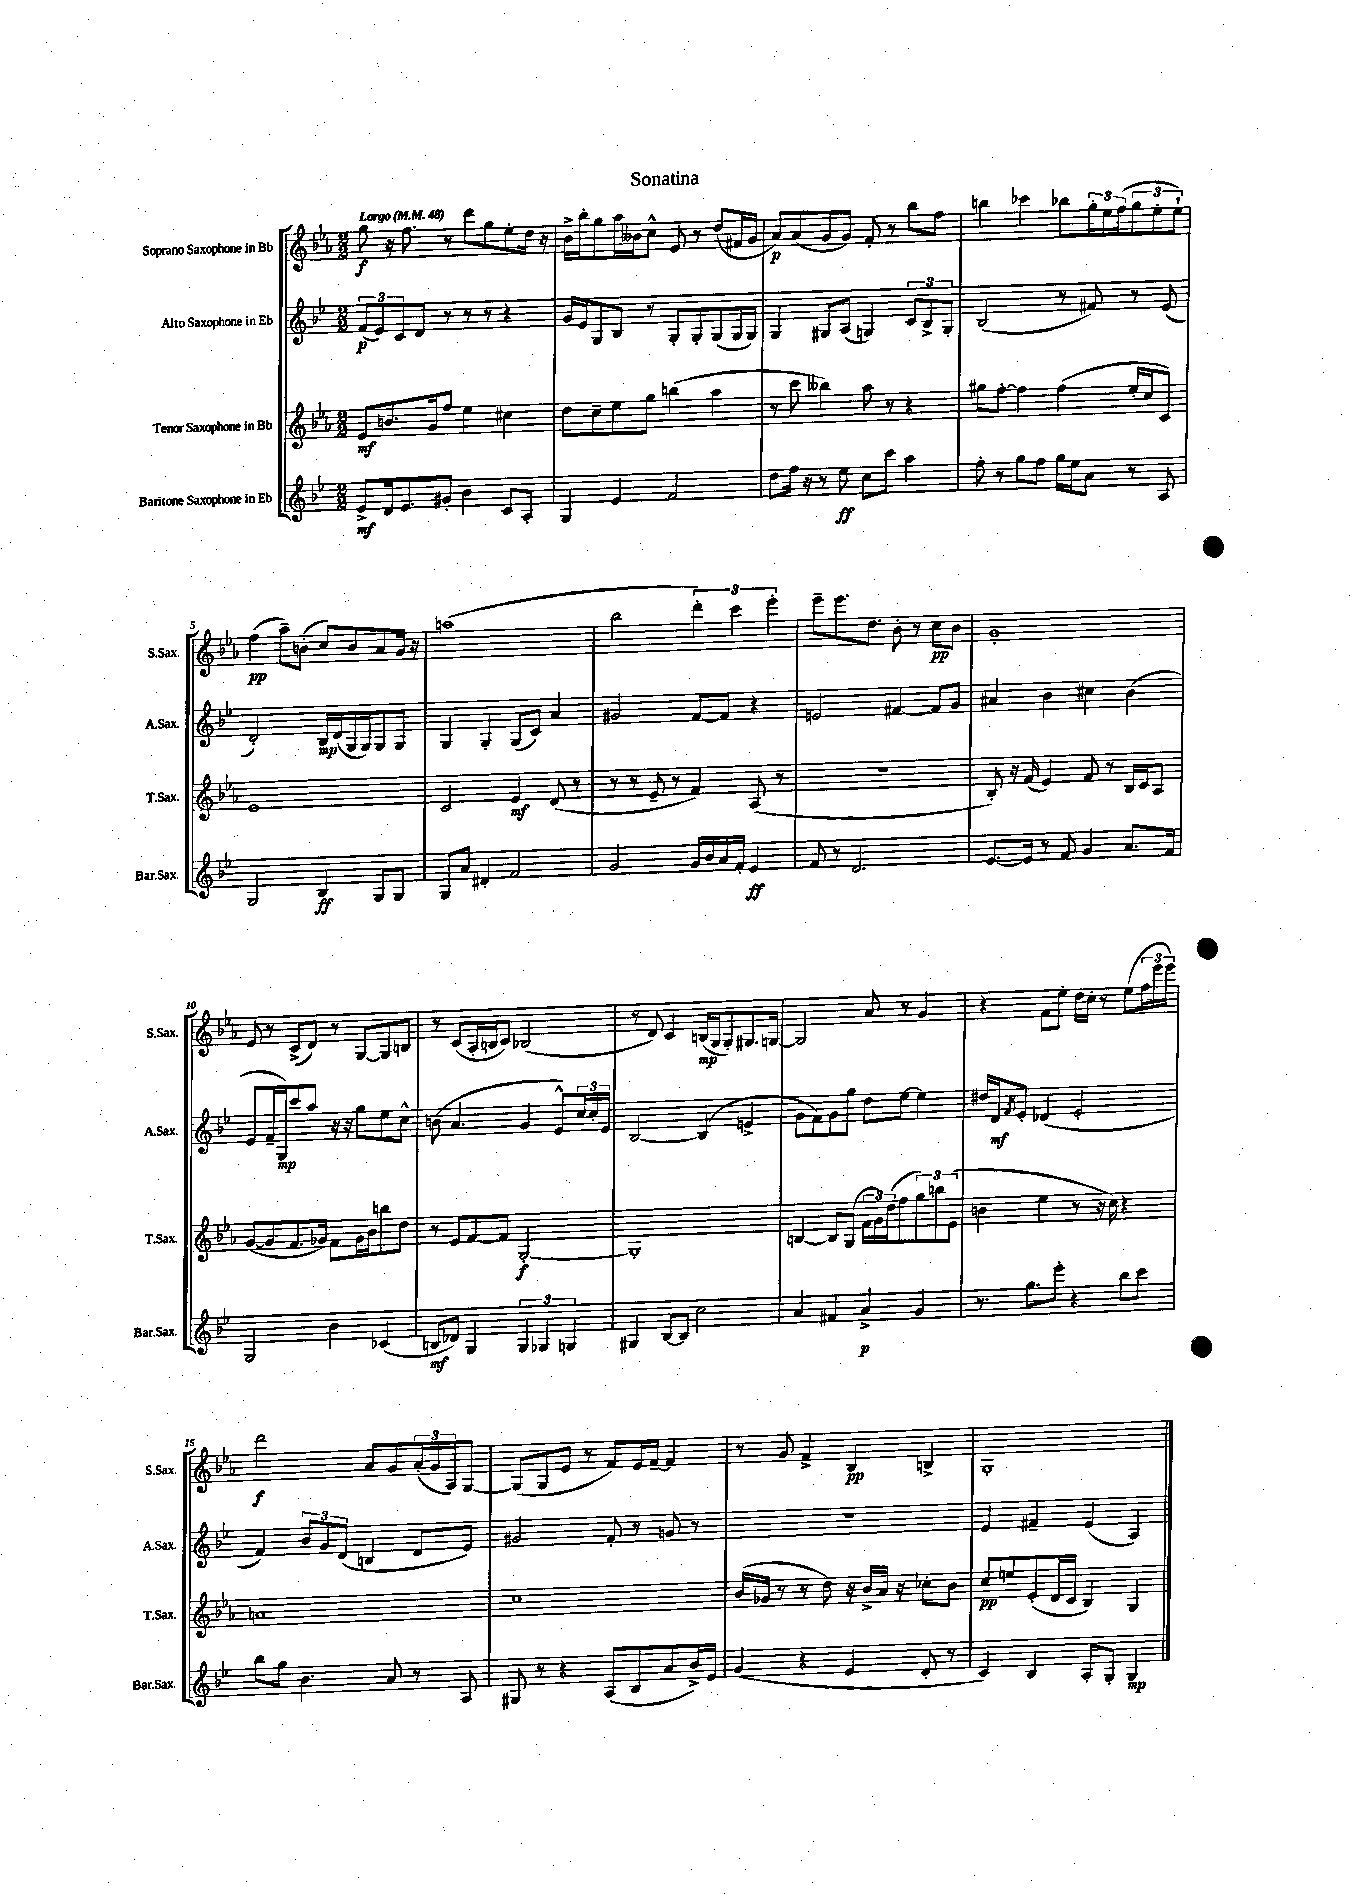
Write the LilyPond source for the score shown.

\header { title = "Sonatina" }
<<
\new StaffGroup <<
\new Staff = "s0" \with { instrumentName = "Soprano Saxophone in Bb" shortInstrumentName = "S.Sax." } {
    \clef treble \key ees \major \numericTimeSignature \time 2/2 \tempo "Largo" 4 = 48
    g''8\f r16 f''8. r8 d'''8 g''8 ees''8-. d''16 r16 |
    bes'16-> bes''16-. g''8 aes''16 beses'16 c''8-^ ees'8 r8 d''8( fis'16 g'16 |
    aes'8\p) aes'8( g'8 g'8) f'8-. r8 bes''8 f''8 |
    b''4 ces'''4 bes''8 \tuplet 3/2 { g''16-. ees''16 f''16( } \tuplet 3/2 { g''8 ees''8-. ees''8-!) } |
    f''4\pp( aes''8--) b'8-.( c''8) b'8 aes'8 g'16 r16 |
    a''1( |
    bes''2 \tuplet 3/2 { d'''4-.) c'''4 ees'''4-. } |
    ees'''8-- ees'''8. d''8. bes'8-. r8 c''8\pp bes'8 |
    g'1-. |
    ees'8 r8 c'8->( d'8) r8 g8~ g8 b8 |
    r8 c'8( aes16-. b16 c'8) bes2( |
    r8 d'8) c'4 b16\mp( g16 g8-.) gis8. g16~ |
    g2 aes'8 r8 g'4 |
    r4 f'8 ees''8-. d''16 c''16-. r8 ees''8( \tuplet 3/2 { f''16 ees'''16 ees'''16) } |
    d'''2\f aes'8 g'8 \tuplet 3/2 { aes'16-.( g'16 aes16) } g8~ |
    g8( g8 ees'8 r8 f'8) ees'16 f'16~-- f'4 |
    r8 g'8 f'4-> bes4\pp b4-> |
    g1-. \bar "|." |
}
\new Staff = "s1" \with { instrumentName = "Alto Saxophone in Eb" shortInstrumentName = "A.Sax." } {
    \clef treble \key bes \major \numericTimeSignature \time 2/2
    \tuplet 3/2 { f'8\p( ees'8) c'8 } d'8 r8 r8 r8 r4 |
    g'16 ees'16 g8 bes8 r8 g8-. g8-. g8( g16 g16) |
    g4 gis8 a8( g4) \tuplet 3/2 { c'8 bes8-> g8-. } |
    bes2( r8 fis'8) r8 ees'8( |
    d'2-.) bes16\mp d'16( g16 g16) g8 g8 |
    g4 g4-. g8( c'8) a'4 |
    gis'2 f'8~ f'8 r4 |
    e'2 fis'4~ fis'8 g'8 |
    ais'4 bes'4 cis''4 bes'4( |
    ees'8 f'16-- g16\mp) c'''8 a''8 r16 r16 g''8 ees''8 c''8-^ |
    b'8( a'4. g'4 ees'8-^) \tuplet 3/2 { c''16 c''16-. ees'16 } |
    bes2~ bes4( e'4-> |
    g'8 f'8) g'8 g''8 d''8 ees''8~ ees''4 |
    dis''16 d'16\mf \acciaccatura { f'8 } ees'8-. des'4( ees'2-. |
    f'4) \tuplet 3/2 { bes'8 g'8 d'8( } b4 d'8 ees'8) |
    gis'2 f'8-. r8 g'8 r8 |
    r1 |
    ees'4 fis'4-- ees'4( a4) \bar "|." |
}
\new Staff = "s2" \with { instrumentName = "Tenor Saxophone in Bb" shortInstrumentName = "T.Sax." } {
    \clef treble \key ees \major \numericTimeSignature \time 2/2
    ees'8\mf b'8. g'16 f''8 ees''4 cis''4 |
    d''8 c''8-- ees''8 g''8 b''4( aes''4 |
    r8 c'''8 beses''4) aes''8 r8 r4 |
    gis''8 f''8~-. f''4 f''4( ees''16-. c''16 c'8) |
    ees'1 |
    c'2 ees'4\mf d'8( r8 |
    r8 r8 ees'8-- r8 f'4) aes8( r8 |
    R1 |
    bes8-.) r16 f'16( ees'4) f'8 r8 bes16 c'16 aes8 |
    g'8~( g'8 f'8. ges'16) f'8 ges'16 bes'16 b''8 d''8 |
    r8 ees'8 f'8~ f'8 g2~-.\f |
    g1-. |
    b4~ b8 g8( \tuplet 3/2 { f'16 g'16) d''16( } f''8 \tuplet 3/2 { g''8) b''8 ees'8( } |
    b'4 ees''4 r8 r16 c''16) r4 |
    a'1 |
    c''1 |
    bes'16( ges'16 r8 r8 d''8) r16 bes'16-> aes'16 r16 ces''8-. bes'8 |
    c''8\pp e''8 ees'8-.( d'16 c'16 bes4) g4 \bar "|." |
}
\new Staff = "s3" \with { instrumentName = "Baritone Saxophone in Eb" shortInstrumentName = "Bar.Sax." } {
    \clef treble \key bes \major \numericTimeSignature \time 2/2
    ees'8->\mf d'16 ees'8. gis'8-. bes'4 c'8 a8-. |
    g4 ees'4 f'2 |
    d''8 f''16 r16 r8 ees''8\ff c''8 c'''8 a''4 |
    f''8-. r8 g''8 f''8 g''16 ees''16 a'8 r8 a8 |
    g2 bes4\ff g8 g8 |
    g8 a'8 dis'4-. f'2 |
    g'2 g'16 bes'16 a'16 f'16-. ees'4\ff |
    f'8 r8 d'2. |
    ees'8.~ ees'16 r8 f'8 g'4 a'8. f'16 |
    g2 bes'4 ces'4( |
    b8\mf des'8) g4 \tuplet 3/2 { g4 ges4 g4 } |
    gis4 bes8~ bes8 c''2 |
    a'4 fis'4 a'4->\p g'4 |
    r8. g''8. ees'''8-. r4 bes''8 c'''8 |
    bes''8 g''8 bes'4. a'8 r8 a8 |
    gis8 r8 r4 a8( bes8 a'8 bes'16->) ees'16 |
    g'4( r4 ees'4 d'8-. r8 |
    c'4) bes4 a8-. g8-. g4\mp \bar "|." |
}
>>
>>
